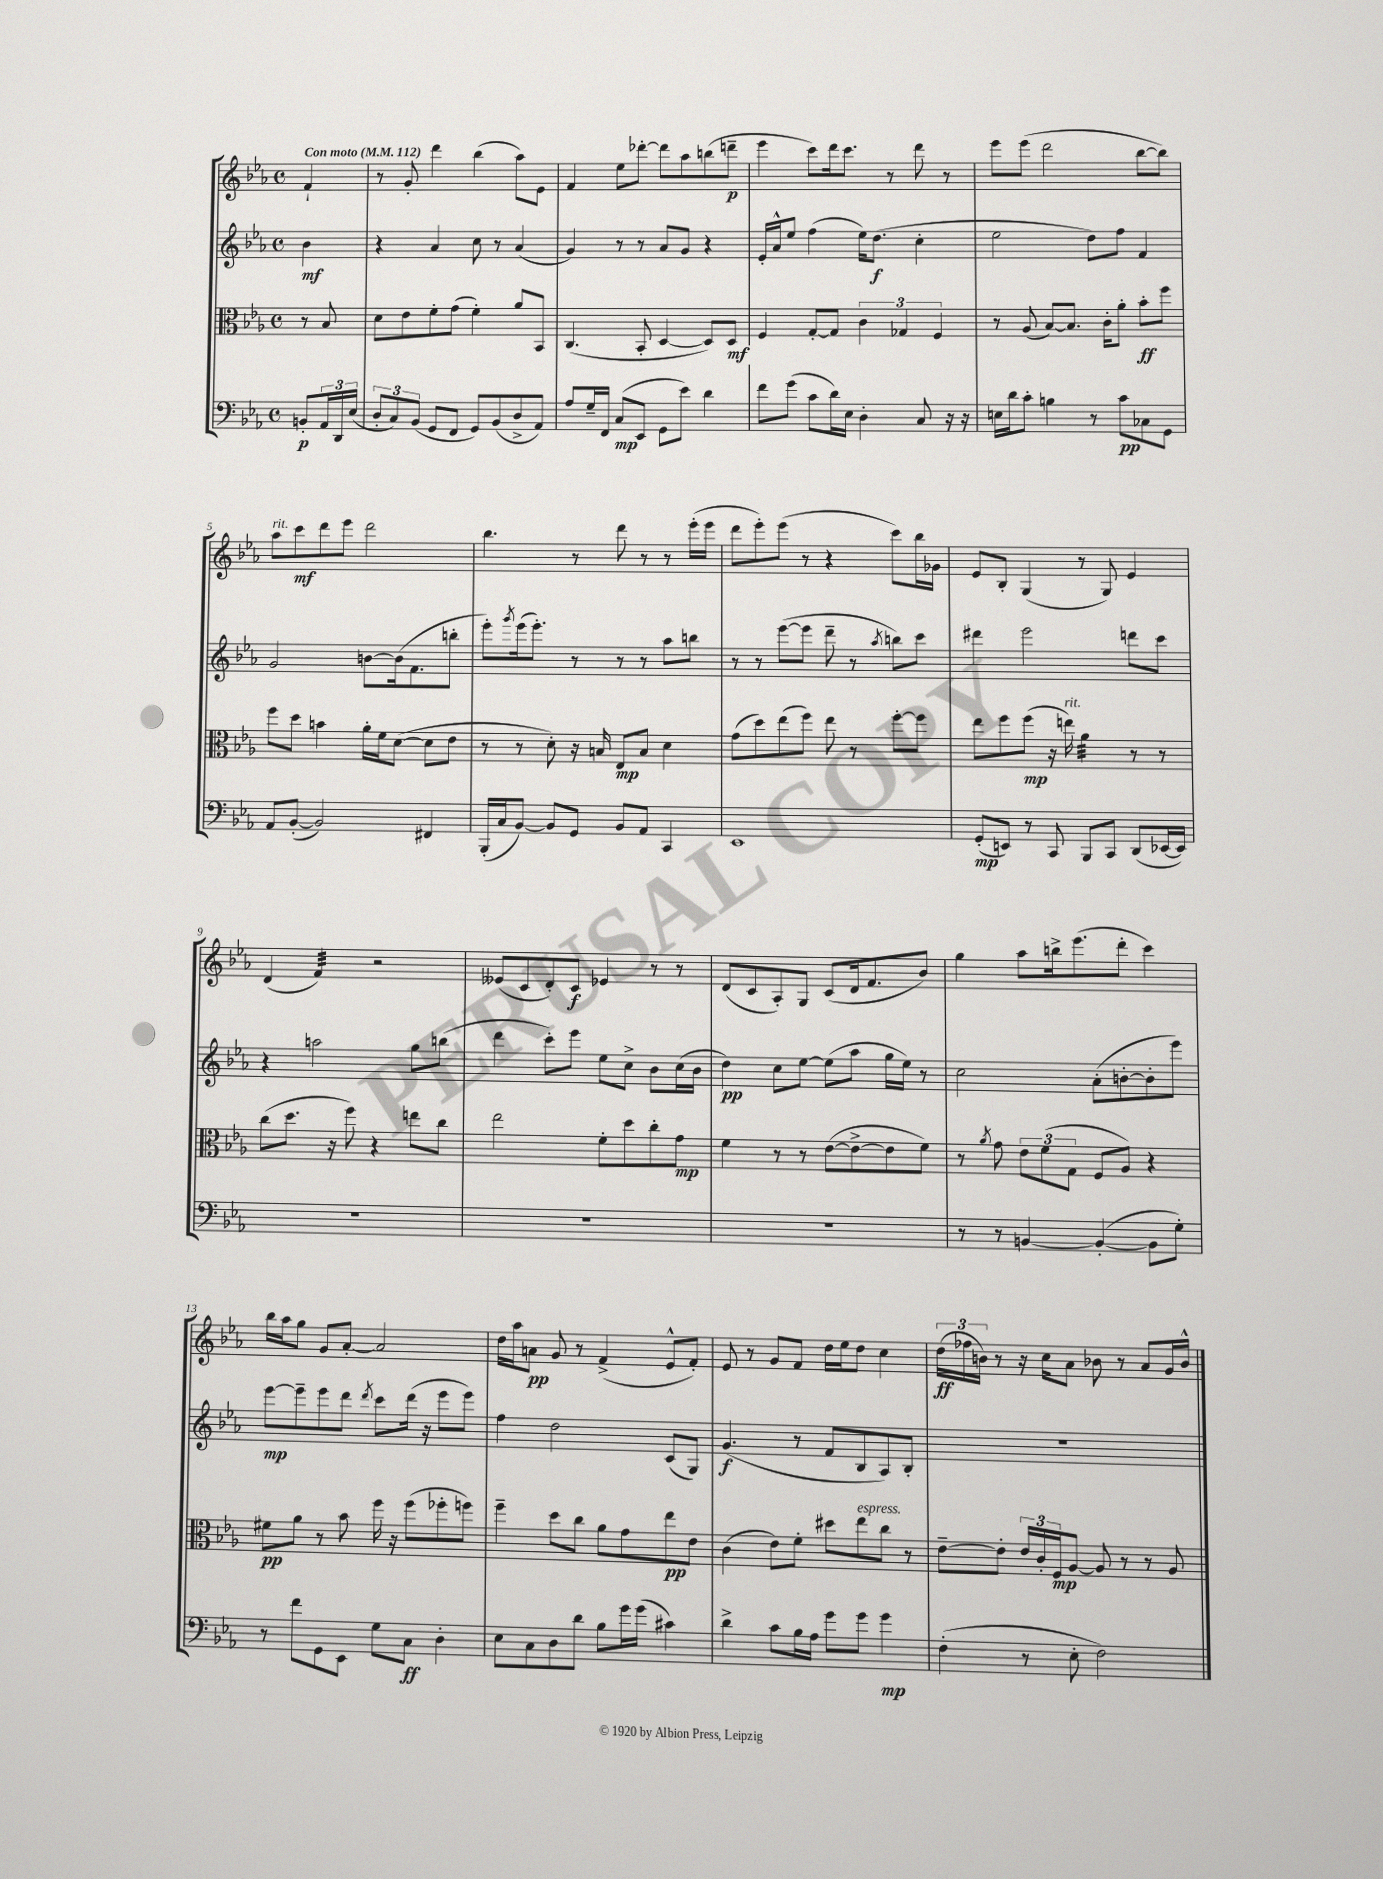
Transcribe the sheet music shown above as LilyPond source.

<<
\new StaffGroup <<
\new Staff = "s0" {
    \clef treble \key ees \major \defaultTimeSignature \time 4/4 \partial 4 \tempo "Con moto" 4 = 112
    f'4-! |
    r8 g'8-. d'''4 bes''4( aes''8) ees'8 |
    f'4 ees''8 des'''8~-. des'''8 aes''8 b''8( d'''8--\p |
    ees'''4 c'''8) d'''16 c'''8. r8 d'''8 r8 |
    ees'''8 ees'''8( d'''2 bes''8~ bes''8) |
    aes''8^\markup { \italic "rit." } c'''8\mf d'''8 ees'''8 d'''2 |
    bes''4. r8 d'''8 r8 r8 ees'''16-.( ees'''16 |
    d'''8 ees'''8-.) ees'''8( r8 r4 c'''8) bes''16 ges'16 |
    ees'8 bes8-. g4( r8 g8) ees'4 |
    d'4( f'4:32) r2 |
    eeses'8( c'8 d'8-.) c'8\f ees'4 r8 r8 |
    d'8( c'8 aes8-.) g8 c'8( d'16 f'8. bes'8) |
    g''4 aes''8 b''16-> ees'''8.( d'''8-. c'''4) |
    bes''16 aes''16 g''8 g'8 aes'8~-. aes'2 |
    d''16 aes''16 a'8\pp g'8 r8 f'4->( ees'8-^ f'8-.) |
    ees'8 r8 g'8 f'8 d''16 ees''16 d''8 c''4 |
    \tuplet 3/2 { d''16\ff( fes''16 b'16) } r8 r16 c''16 aes'8 bes'8 r8 aes'8 g'16 bes'16-^ \bar "|." |
}
\new Staff = "s1" {
    \clef treble \key ees \major \defaultTimeSignature \time 4/4 \partial 4
    bes'4\mf |
    r4 aes'4 c''8 r8 aes'4( |
    g'4) r8 r8 aes'8 g'8 r4 |
    ees'16-. aes'16-^ ees''8 f''4( ees''16) d''8.\f( c''4-. |
    ees''2 d''8) f''8 f'4 |
    g'2 b'8~ b'16( f'8. b''8-. |
    ees'''8-.) \acciaccatura { g'''8 } ees'''16( ees'''8.-.) r8 r8 r8 aes''8 b''8 |
    r8 r8 ees'''8~( ees'''8 d'''8-- r8 \acciaccatura { aes''8 } b''8) c'''8 |
    dis'''4 ees'''2 d'''8 c'''8 |
    r4 a''2 g''8 b''8( |
    d'''4 c'''8-.) ees'''8 ees''8 c''8-> bes'8 c''16( bes'16 |
    d''4\pp) c''8 ees''8~ ees''8( aes''8 g''16 ees''16) r8 |
    c''2 aes'8-.( b'8~-. b'8-. ees'''8) |
    ees'''8~\mp ees'''8-- ees'''8 d'''8 \acciaccatura { d'''8 } c'''8 d'''16( r16 ees'''8 ees'''8) |
    f''4 d''2 c'8( g8) |
    g'4.\f( r8 f'8 bes8 aes8) bes8-. |
    R1 \bar "|." |
}
\new Staff = "s2" {
    \clef alto \key ees \major \defaultTimeSignature \time 4/4 \partial 4
    r8 bes8 |
    d'8 ees'8 f'8-. g'8( f'4-.) aes'8 bes,8 |
    c4.( bes,8-. d4~ d8) d8\mf |
    f4 g8~-. g8 \tuplet 3/2 { c'4 ges4 f4 } |
    r8 aes8( bes8~) bes8. c'16-. aes'8-. bes'8-.\ff f''8 |
    f''8 d''8 b'4 aes'16-. f'16 d'8~( d'8 ees'8 |
    r8 r8 d'8-.) r16 b16 ees8\mp b8 d'4 |
    g'8( d''8) ees''8( f''8) ees''8 r8 f''8~-. f''8 |
    ees''8 f''8 f''8\mp( r16 e''16^\markup { \italic "rit." }) aes'4:32 r8 r8 |
    c''8( d''8. r16 f''8) r4 e''8 c''8 |
    ees''2 f'8-. d''8 c''8-. g'8\mp |
    f'4 r8 r8 ees'8~( ees'8~-> ees'8 f'8) |
    r8 \acciaccatura { aes'8 } g'8 \tuplet 3/2 { ees'8 f'8( g8 } f8 aes8) r4 |
    fis'8\pp aes'8 r8 bes'8 f''16 r16 f''8( fes''8-. f''8) |
    f''4-- d''8 c''8 aes'8 g'8 ees''8\pp ees'8 |
    c'4( ees'8) f'8-. dis''8 ees''8^\markup { \italic "espress." } c''8 r8 |
    ees'8~-- ees'8-. \tuplet 3/2 { ees'16 c'16-. f16\mp } aes8~ aes8 r8 r8 aes8 \bar "|." |
}
\new Staff = "s3" {
    \clef bass \key ees \major \defaultTimeSignature \time 4/4 \partial 4
    b,8-.\p \tuplet 3/2 { aes,16 d,16 ees16( } |
    \tuplet 3/2 { d8-. c8) bes,8( } g,8 f,8 g,8) bes,8( d8-> aes,8) |
    aes8 g16-- f,16 c8\mp( ees,8 g,8 ees'8) d'4 |
    f'8 g'8( c'8 d'16) ees16 d4-. c8 r16 r16 |
    e16 d'16 c'8-. b4 r8 c'8\pp ces8 g,8 |
    aes,8 bes,8~-.( bes,2) fis,4 |
    bes,,16-.( c16 bes,8~) bes,8 g,8 bes,8 aes,8 c,4 |
    ees,1 |
    g,8-.\mp( e,8) r8 c,8 bes,,8 c,8 d,8( ees,16~ ees,16) |
    R1 |
    R1 |
    R1 |
    r8 r8 b,4~ b,4~-.( b,8 g8-.) |
    r8 f'8 g,8 ees,8 g8 c8\ff d4-. |
    ees8 c8 d8 d'8 bes8 g'16 g'16( cis'4) |
    d'4-> c'8 bes16 aes16 g'8 g'8 g'4\mp |
    f4-.( r8 ees8-. f2) \bar "|." |
}
>>
>>
